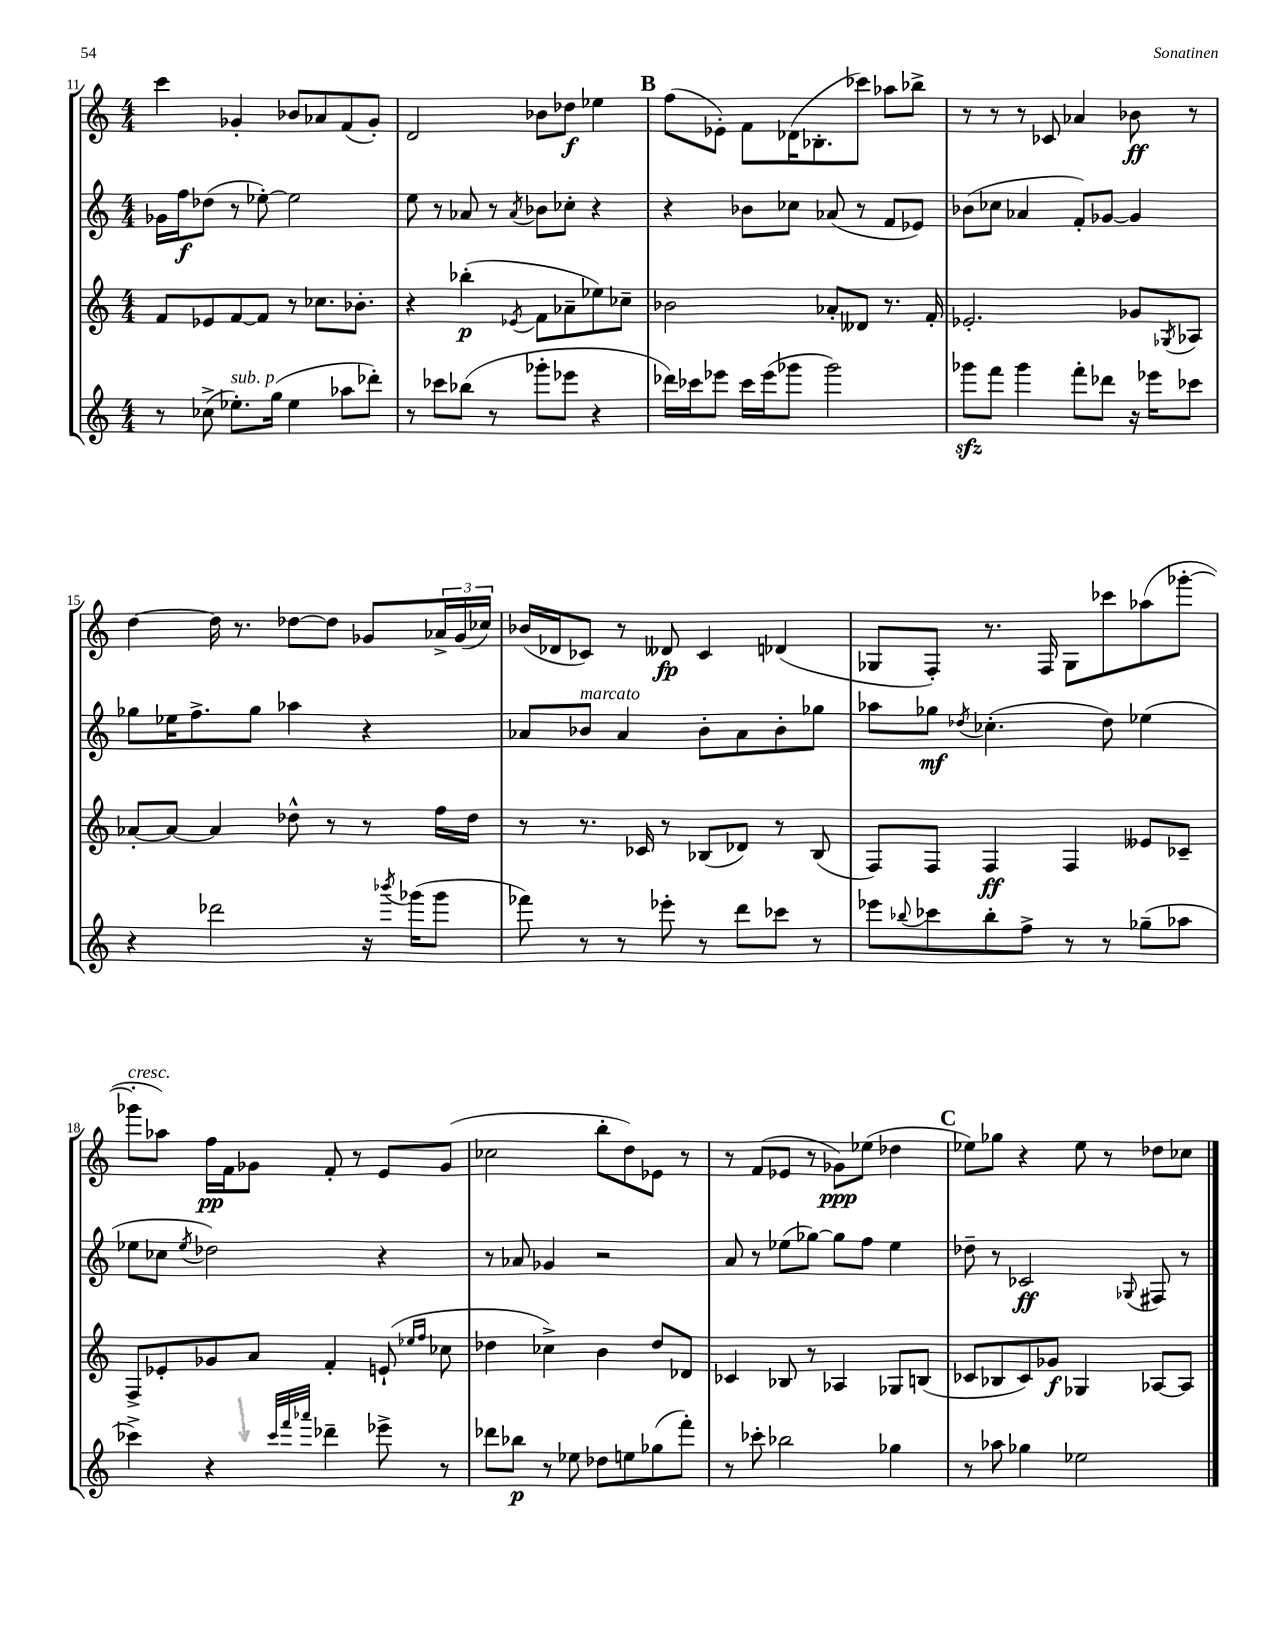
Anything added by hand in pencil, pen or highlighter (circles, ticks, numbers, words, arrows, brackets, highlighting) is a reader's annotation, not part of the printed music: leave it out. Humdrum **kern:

**kern	**kern	**kern	**kern
*staff4	*staff3	*staff2	*staff1
*clefG2	*clefG2	*clefG2	*clefG2
*k[]	*k[]	*k[]	*k[]
*M4/4	*M4/4	*M4/4	*M4/4
8r	8f/L	16g-\LL	4ccc\
.	.	16ff\J	.
(8cc-^\	8e-/	(8dd-\J	.
8.ee-'\L)	[8f/	8r	4g-'/
.	8f/]J	[8ee-'\)	.
(16gg\Jk	.	.	.
4ee-\	8r	2ee-\]	8b-/L
.	8.cc-\L	.	8a-/
8aa-\L	.	.	(8f/
.	8.b-'\J	.	.
8ddd-'\J)	.	.	8g-'/J)
=	=	=	=
8r	4r	8ee\	2d/
8ccc-\L	.	8r	.
(8bb-\J	(4bb-'\	8a-/	.
8r	.	8r	.
.	8qe-/	8qa-/	.
8ggg-'\L	8f\L	8b-\L	8b-\L
8eee-\J	8a-~\	8cc-'\J	8dd-\J
4r	8ee-\)	4r	4ee-\
.	8cc-~\J	.	.
=	=	=	=
16ddd-\LL)	2b-\	4r	(8ff\L
16ccc-\J	.	.	.
8eee-\J	.	.	8e-'\J)
16ccc-\LL	.	8b-\L	8f\L
(16eee-\J	.	.	.
8ggg-\J	.	8cc-\J	(16d-\K
.	.	.	8.B-'\
2ggg-\)	8a-'/L	(8a-/	.
.	8d--/J	8r	8ccc-\J)
.	8.r	8f/L	8aa-\L
.	.	8e-/J)	8bb-^\J
.	16f'/	.	.
=	=	=	=
8ggg-\L	2.e-'/	(8b-\L	8r
8fff\J	.	8cc-\J	8r
4ggg-\	.	4a-/	8r
.	.	.	8c-/
8fff'\L	.	8f'/L)	4a-/
8ddd-\J	.	[8g-/J	.
16r	8g-/L	4g-/]	8b-\
16eee-\LK	.	.	.
.	8qG-/	.	.
8ccc-\J	8A-/J	.	8r
=	=	=	=
4r	[8a-'/L	8gg-\L	[4dd\
.	8a-/_J	16ee-\K	.
.	.	8.ff^\	.
2ddd-\	4a-/]	.	16dd\]
.	.	.	8.r
.	.	8gg-\J	.
.	8dd-^^\	4aa-\	[8dd-\L
.	8r	.	8dd-\]J
16r	8r	4r	8g-/L
8qbbb-/	.	.	.
(16ggg-\LK	.	.	.
8ggg-\J	16ff\LL	.	24a-^/L
.	.	.	(24g-/
.	16dd-\JJ	.	.
.	.	.	24cc-/JJ)
=	=	=	=
8fff-\)	8r	8a-/L	(16b-/LL
.	.	.	16d-/J
8r	8.r	8b-/J	8c-/J)
8r	.	4a-/	8r
.	16c-/	.	.
8eee-'\	8r	.	8d--/
8r	(8B-/L	8b-'\L	4c-/
8ddd\L	8d-/J)	8a-\	.
8ccc-\J	8r	8b-'\	(4d-/
8r	(8B-/	8gg-\J	.
=	=	=	=
8eee-\L	8F/L)	8aa-\L	8G-/L
8qqbb-/	.	.	.
8ccc-\	8F/J	8gg-\J	8F'/J)
.	.	8qdd-/	.
8bb-'\	4F/	(4.cc-'\	8.r
8ff^\J	.	.	.
.	.	.	16F/
8r	4F/	.	8G-\L
8r	.	8dd-\)	8ccc-\
(8gg-~\L	8e--/L	(4ee-\	(8aa-\
8aa-\J	8c-~/J	.	[8ggg-'\J
=	=	=	=
4ccc-^\)	8F^/L	8ee-\L	8ggg-'\]L
.	8e-'/	8cc-\J	8aa-\J)
.	.	8qee-/	.
4r	8g-/	2dd-\)	16ff\LL
.	.	.	16f\J
.	8a/J	.	8g-\J
32qqccc-/LLL	.	.	.
32qqfff/	.	.	.
32qqaaa-/JJJ	.	.	.
4ddd-~\	4f'/	.	8f'/
.	.	.	8r
8eee-^\	(8e`/	4r	8e/L
.	16qqee-/LL	.	.
.	16qqff/JJ	.	.
8r	8cc-\	.	(8g-/J
=	=	=	=
8ddd-\L	4dd-\	8r	2cc-\
8bb-\J	.	8a-/	.
8r	4cc-^\)	4g-/	.
8ee-\	.	.	.
8dd-\L	4b\	2r	8bb'\L
8ee\	.	.	8dd\)
(8gg-\	8dd-/L	.	8e-\J
8fff'\J)	8d-/J	.	8r
=	=	=	=
8r	4c-/	8a/	8r
8ccc-'\	.	8r	(8f/L
2bb-\	8B-/	(8ee-\L	8e-/J
.	8r	[8gg-\J)	8r
.	4A-/	8gg-\]L	8g-\L)
.	.	8ff\J	(8ee-\J
4gg-\	8G-/L	4ee-\	4dd-\
.	(8B/J	.	.
=	=	=	=
8r	8c-/L	8dd-~\	8ee-\L)
8aa-\	8B-/	8r	8gg-\J
4gg-\	8c-/)	2c-/	4r
.	8g-/J	.	.
2ee-\	4G-/	.	8ee-\
.	.	.	8r
.	.	8qqG-/	.
.	[8A-/L	8F#/	8dd-\L
.	8A-/]J	8r	8cc-\J
==	==	==	==
*-	*-	*-	*-
